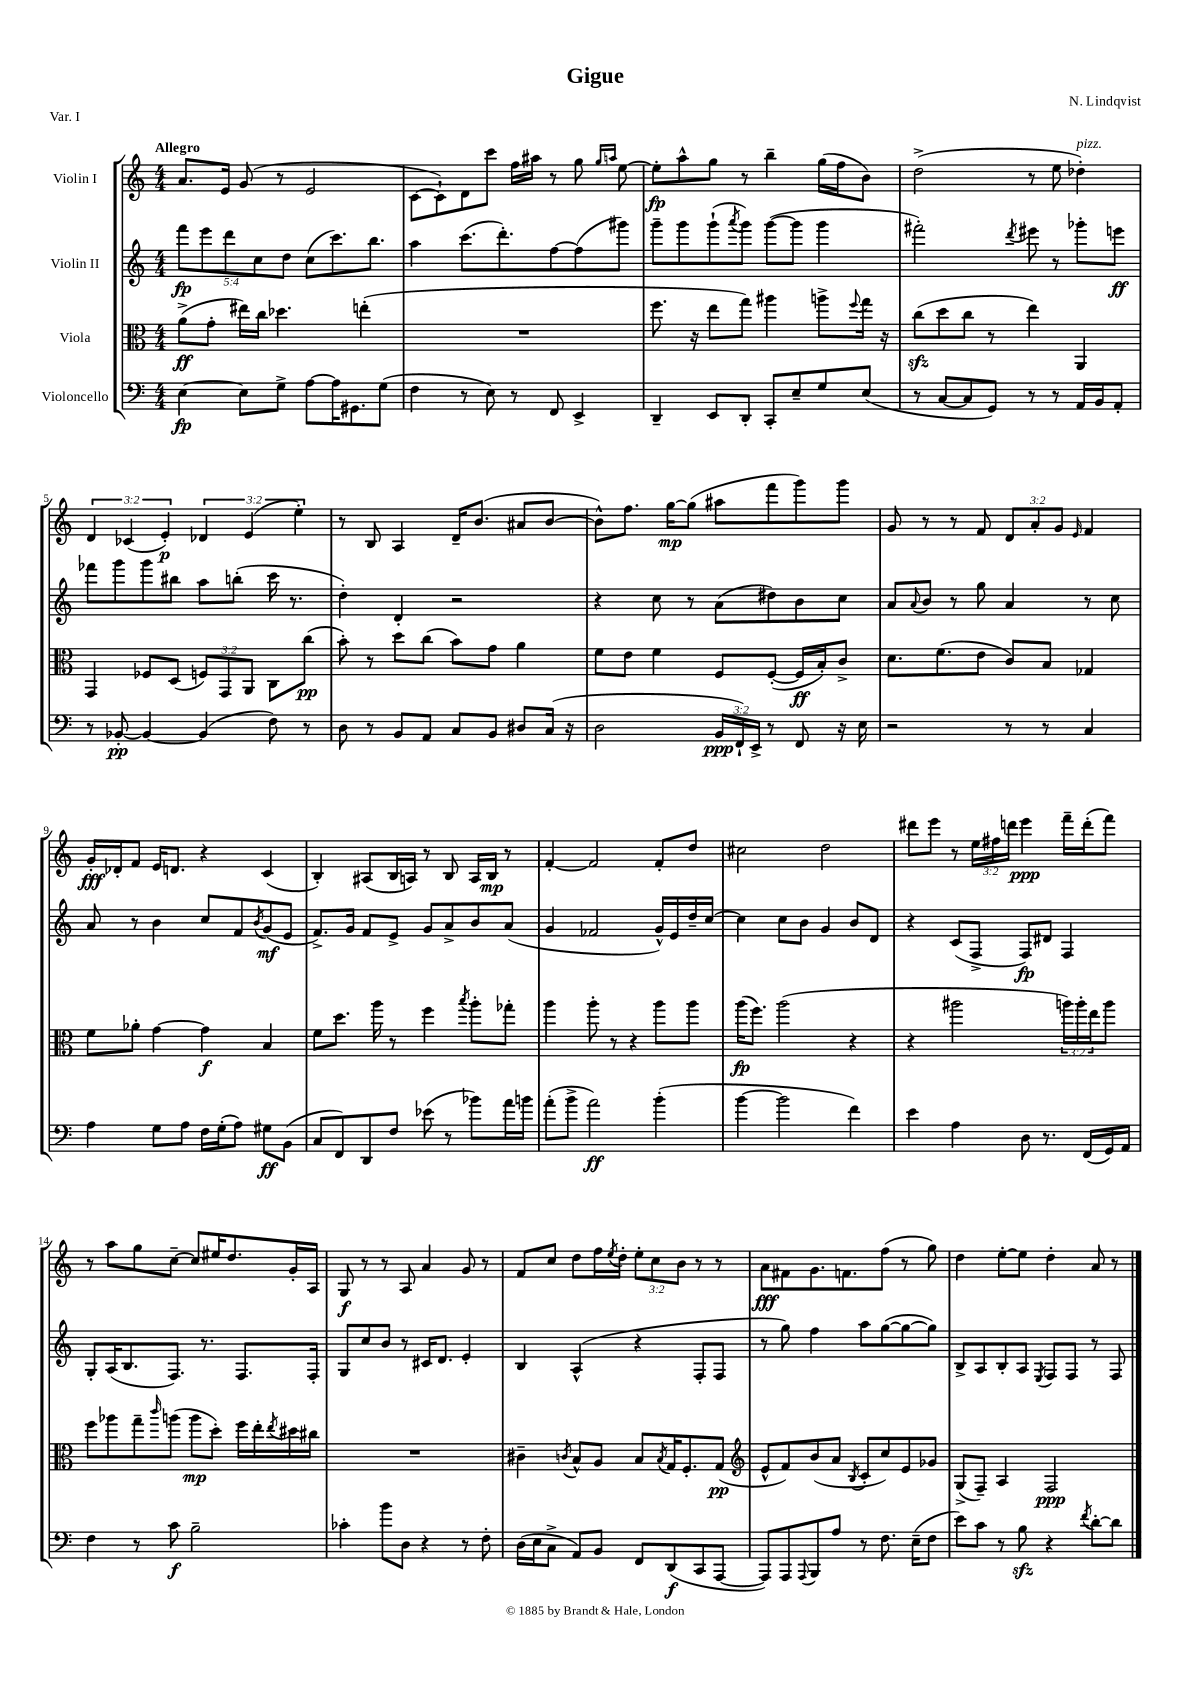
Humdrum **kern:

**kern	**dynam	**kern	**dynam	**kern	**dynam	**kern	**dynam
*part4	*part4	*part3	*part3	*part2	*part2	*part1	*part1
*staff4	*staff4	*staff3	*staff3	*staff2	*staff2	*staff1	*staff1
*I"Violoncello	*	*I"Viola	*	*I"Violin II	*	*I"Violin I	*
*clefF4	*	*clefC3	*	*clefG2	*	*clefG2	*
*k[]	*	*k[]	*	*k[]	*	*k[]	*
*M4/4	*	*M4/4	*	*M4/4	*	*M4/4	*
=1	=1	=1	=1	=1	=1	=1	=1
!	!	!	!	!	!	!LO:TX:a:B:t=Allegro	!
[4E\	fp	(8a^\L	ff	10fff\L	fp	8.a/L	.
.	.	.	.	10eee\	.	.	.
.	.	8g'\J	.	.	.	.	.
.	.	.	.	.	.	16e/Jk	.
.	.	.	.	10ddd\	.	.	.
8E\L]	.	16ee#X\LL)	.	.	.	(8g/	.
.	.	.	.	10cc\	.	.	.
.	.	16cc\JJ	.	.	.	.	.
8G^\J	.	4.dd-X\	.	.	.	8r	.
.	.	.	.	10dd\J	.	.	.
[8A\L	.	.	.	(8cc\L	.	2e/	.
16A\K]	.	.	.	8.ccc\)	.	.	.
8.GG#X\	.	.	.	.	.	.	.
.	.	(4een'\	.	.	.	.	.
.	.	.	.	8.bb\J	.	.	.
(8G\J	.	.	.	.	.	.	.
=2	=2	=2	=2	=2	=2	=2	=2
4F\	.	1r	.	4aa\	.	[8c\L	.
.	.	.	.	.	.	8c`\])	.
8r	.	.	.	(8.ccc\L	.	8d\	.
8E\)	.	.	.	.	.	8ccc\J	.
.	.	.	.	8.ddd'\)	.	.	.
8r	.	.	.	.	.	16ff\LL	.
.	.	.	.	.	.	16aa#X\JJ	.
8FF/	.	.	.	[8ff\	.	8r	.
4EE^/	.	.	.	(8ff\]	.	8gg\	.
.	.	.	.	.	.	16qqgg/LL	.
.	.	.	.	.	.	16qqaan/JJ	.
.	.	.	.	8ggg#X\J)	.	[8ee\	.
=3	=3	=3	=3	=3	=3	=3	=3
4DD~/	.	8.ff\	.	8ggg~\L	.	8ee'\L]	fp
.	.	.	.	8ggg\	.	8aa^^\	.
.	.	16r	.	.	.	.	.
8EE/L	.	8ee\L	.	(8ggg`\	.	8gg\J	.
.	.	.	.	8qaaa/	.	.	.
8DD'/J	.	8gg\J)	.	8ggg\J)	.	8r	.
8CC'/L	.	4aa#X\	.	([8ggg\L	.	4bb~\	.
8E~/	.	.	.	8ggg\J]	.	.	.
8G/	.	8aan^\L	.	4ggg\	.	(16gg\LL	.
.	.	.	.	.	.	16ff\J	.
.	.	8qqff/	.	.	.	.	.
(8E/J	.	16gg\Jk	.	.	.	8b\J)	.
.	.	16r	.	.	.	.	.
=4	=4	=4	=4	=4	=4	=4	=4
8r	.	(8cczz\L	.	2fff#X'\)	.	(2dd^\	.
[8C/L	.	8dd\	.	.	.	.	.
8C/]	.	8cc\J	.	.	.	.	.
8GG/J)	.	8r	.	.	.	.	.
.	.	.	.	8qddd/	.	.	.
8r	.	4ee\)	.	8eee#X\	.	8r	.
8r	.	.	.	8r	.	8ee\	.
!	!	!	!	!	!	!LO:TX:a:i:t=pizz.	!
16AA/LL	.	4AA/	.	8ggg-X'\L	.	4dd-X'\)	.
16BB/J	.	.	.	.	.	.	.
8AA'/J	.	.	.	8eeen\J	ff	.	.
!!LO:LB:g=z
=5	=5	=5	=5	=5	=5	=5	=5
8r	.	4GG/	.	8fff-X\L	.	6d/	.
[8BB-X'/	pp	.	.	8ggg\	.	.	.
.	.	.	.	.	.	(6c-X/	.
4BB-/_	.	8F-X/L	.	8ggg\	.	.	.
.	.	.	.	.	.	6e'/)	p
.	.	(8D/J	.	8bb#X\J	.	.	.
(4BB-/]	.	12Fn/L)	.	8aa\L	.	6d-X/	.
.	.	12GG/	.	.	.	.	.
.	.	.	.	(8bbn'\J	.	.	.
.	.	12AA/J	.	.	.	(6e/	.
8F\)	.	8C\L	.	16ccc\	.	.	.
.	.	.	.	8.r	.	.	.
.	.	.	.	.	.	6ee'\)	.
8r	.	(8cc\J	pp	.	.	.	.
=6	=6	=6	=6	=6	=6	=6	=6
8D\	.	8b'\)	.	4dd'\)	.	8r	.
8r	.	8r	.	.	.	8B/	.
8BB/L	.	8dd\L	.	4d'/	.	4A/	.
8AA/J	.	(8cc\J	.	.	.	.	.
8C/L	.	8b\L)	.	2r	.	16d~/KL	.
.	.	.	.	.	.	(8.b/J	.
8BB/J	.	8g\J	.	.	.	.	.
8D#X/L	.	4a\	.	.	.	8a#X/L	.
(16C/Jk	.	.	.	.	.	[8b/J	.
16r	.	.	.	.	.	.	.
=7	=7	=7	=7	=7	=7	=7	=7
2D\	.	8f\L	.	4r	.	8b^^\L])	.
.	.	8e\J	.	.	.	8.ff\J	.
.	.	4f\	.	8cc\	.	.	.
.	.	.	.	.	.	[16gg\KL	mp
.	.	.	.	8r	.	(8gg\J]	.
24BB/LL	ppp	8F/L	.	(8a\L	.	8aa#X\L	.
24FF`/)	.	.	.	.	.	.	.
24EE^/JJ	.	.	.	.	.	.	.
8r	.	([8F'/J	.	8dd#X\)	.	8fff\	.
8FF/	.	16F/LL]	ff	8b\	.	8ggg\)	.
.	.	16B'/J)	.	.	.	.	.
16r	.	8c^/J	.	8cc\J	.	8ggg\J	.
16E\	.	.	.	.	.	.	.
=8	=8	=8	=8	=8	=8	=8	=8
2r	.	8.d\L	.	8a/L	.	8g/	.
.	.	.	.	8qqa/	.	.	.
.	.	.	.	8b/J	.	8r	.
.	.	(8.f\	.	.	.	.	.
.	.	.	.	8r	.	8r	.
.	.	8e\J	.	8gg\	.	8f/	.
8r	.	8c/L)	.	4a/	.	12d/L	.
.	.	.	.	.	.	12a'/	.
8r	.	8B/J	.	.	.	.	.
.	.	.	.	.	.	12g/J	.
.	.	.	.	.	.	16qqe/	.
4C/	.	4G-X/	.	8r	.	4f/	.
.	.	.	.	8cc\	.	.	.
!!LO:LB:g=z
=9	=9	=9	=9	=9	=9	=9	=9
4A\	.	8f\L	.	8a/	.	16g'/LL	fff
.	.	.	.	.	.	16d-X'/J	.
.	.	8a-X'\J	.	8r	.	8f/J	.
8G\L	.	[4g\	.	4b\	.	16e/KL	.
.	.	.	.	.	.	8.dn/J	.
8A\J	.	.	.	.	.	.	.
16F\LL	.	4g\]	f	8cc/L	.	4r	.
(16G'\J	.	.	.	.	.	.	.
8A\J)	.	.	.	8f/	.	.	.
.	.	.	.	8qb/	.	.	.
8G#X\L	ff	4B/	.	(8g/	mf	(4c/	.
(8BB\J	.	.	.	8e/J	.	.	.
=10	=10	=10	=10	=10	=10	=10	=10
8C/L	.	8f\L	.	8.f^/L)	.	4B'/)	.
8FF/)	.	8.dd\J	.	.	.	.	.
.	.	.	.	16g/Jk	.	.	.
8DD/	.	.	.	8f/L	.	(8A#X/L	.
.	.	16aa\	.	.	.	.	.
8F/J	.	8r	.	8e^/J	.	16B/L	.
.	.	.	.	.	.	16An/JJ)	.
(8e-X\	.	4ff\	.	8g/L	.	8r	.
8r	.	.	.	8a^/	.	8B/	.
.	.	8qbb/	.	.	.	.	.
8b-X\L)	.	8aa'\L	.	8b/	.	16A/LL	.
.	.	.	.	.	.	16B/JJ	mp
16a\L	.	8gg-X'\J	.	(8a/J	.	8r	.
16bn\JJ	.	.	.	.	.	.	.
=11	=11	=11	=11	=11	=11	=11	=11
(8a'\L	.	4aa\	.	4g/	.	[4f'/	.
8b^\J	.	.	.	.	.	.	.
2a\)	ff	8aa'\	.	2f-X/	.	2f/]	.
.	.	8r	.	.	.	.	.
.	.	4r	.	.	.	.	.
(4b'\	.	8aa\L	.	16g^^/LL)	.	8f'/L	.
.	.	.	.	16e/	.	.	.
.	.	8aa\J	.	16dd~/	.	8dd/J	.
.	.	.	.	[16cc/JJ	.	.	.
=12	=12	=12	=12	=12	=12	=12	=12
[4b\	.	(16aa\KL	fp	4cc\]	.	2cc#X\	.
.	.	8.ff\J)	.	.	.	.	.
2b\]	.	(2aa\	.	8cc\L	.	.	.
.	.	.	.	8b\J	.	.	.
.	.	.	.	4g/	.	2dd\	.
4f\)	.	4r	.	8b/L	.	.	.
.	.	.	.	8d/J	.	.	.
=13	=13	=13	=13	=13	=13	=13	=13
4e\	.	4r	.	4r	.	8ddd#X\L	.
.	.	.	.	.	.	8eee\J	.
4A\	.	2aa#X\	.	(8c/L	.	8r	.
.	.	.	.	8F^/J	.	24ee\LL	.
.	.	.	.	.	.	24ff#X\	.
.	.	.	.	.	.	24dddn\JJ	.
8D\	.	.	.	8F/L)	fp	4eee\	ppp
8.r	.	.	.	8d#X/J	.	.	.
.	.	24aan\LL)	.	4F/	.	16fff~\LL	.
.	.	24aa'\	.	.	.	.	.
(16FF/LL	.	.	.	.	.	(16ddd'\J	.
.	.	24ee\J	.	.	.	.	.
16GG/)	.	8aa\J	.	.	.	8fff\J)	.
16AA/JJ	.	.	.	.	.	.	.
!!LO:LB:g=z
=14	=14	=14	=14	=14	=14	=14	=14
4F\	.	8ff\L	.	8G'/L	.	8r	.
.	.	8aa-X\	.	(16A/K	.	8aa\L	.
.	.	.	.	8.B/	.	.	.
8r	.	8gg~\	.	.	.	8gg\	.
.	.	16qqccc/	.	.	.	.	.
8c\	f	(8aan\J	.	8.F/J)	.	[8cc~\J	.
2B~\	.	8aa\L	mp	.	.	8cc/L]	.
.	.	.	.	8.r	.	.	.
.	.	8dd'\J)	.	.	.	16ee#X/K	.
.	.	.	.	.	.	8.dd/	.
.	.	16ff\LL	.	8.F/L	.	.	.
.	.	16ee'\	.	.	.	.	.
.	.	8qee/	.	.	.	.	.
.	.	16dd#X\	.	.	.	16g'/L	.
.	.	16cc#X\JJ	.	16F'/Jk	.	16A/JJ	.
=15	=15	=15	=15	=15	=15	=15	=15
4c-X'\	.	1r	.	8G/L	.	8G/	f
.	.	.	.	8cc/	.	8r	.
8b\L	.	.	.	8b/J	.	8r	.
8D\J	.	.	.	8r	.	8A/	.
4r	.	.	.	16c#X/KL	.	4a/	.
.	.	.	.	8.d/J	.	.	.
8r	.	.	.	4e'/	.	8g/	.
8F'\	.	.	.	.	.	8r	.
=16	=16	=16	=16	=16	=16	=16	=16
(16D\LL	.	4c#X~\	.	4B/	.	8f/L	.
16E\J	.	.	.	.	.	.	.
8C^\J	.	.	.	.	.	8cc/J	.
.	.	8qcn/	.	.	.	.	.
8AA/L)	.	8B^^/L	.	(4A^^/	.	8dd\L	.
8BB/J	.	8A/J	.	.	.	16ff\L	.
.	.	.	.	.	.	8qee/	.
.	.	.	.	.	.	16dd'\JJ	.
8FF/L	.	8B/L	.	4r	.	12ee'\L	.
.	.	.	.	.	.	12cc\	.
.	.	8qB/	.	.	.	.	.
(8DD/	f	16G/K	.	.	.	.	.
.	.	.	.	.	.	12b\J	.
.	.	8.F'/	.	.	.	.	.
8CC/	.	.	.	8F'/L	.	8r	.
[8AAA/J	.	(8G/J	pp	8F/J	.	8r	.
=17	=17	=17	=17	=17	=17	=17	=17
*	*	*clefG2	*	*	*	*	*
8AAA/L])	.	8e^^/L	.	8r	.	8a\L	fff
8AAA/	.	8f/)	.	8gg\)	.	8f#X\	.
8qqAAA/	.	.	.	.	.	.	.
8BBB/	.	(8b/	.	4ff\	.	8.g\	.
8A/J	.	8a/J	.	.	.	.	.
.	.	.	.	.	.	8.fn\	.
.	.	8qB/	.	.	.	.	.
8r	.	8c'/L	.	8aa\L	.	.	.
8.F\	.	8cc/)	.	([8gg\	.	(8ff\J	.
.	.	8e/	.	8gg\_	.	8r	.
(16E~\KL	.	.	.	.	.	.	.
8F\J	.	8g-X/J	.	8gg\J])	.	8gg\)	.
=18	=18	=18	=18	=18	=18	=18	=18
8e\L)	.	(8G^/L	.	8B^/L	.	4dd\	.
8c\J	.	8F~/J)	.	8A/	.	.	.
8r	.	4A/	.	8B'/	.	[8ee'\L	.
8Bzz\	.	.	.	8A/J	.	8ee\J]	.
.	.	.	.	8qE/	.	.	.
4r	.	2F/	ppp	8F/L	.	4dd'\	.
.	.	.	.	8F/J	.	.	.
8qf/	.	.	.	.	.	.	.
[8d'\L	.	.	.	8r	.	8a/	.
8d\J]	.	.	.	8F/	.	8r	.
==	==	==	==	==	==	==	==
*-	*-	*-	*-	*-	*-	*-	*-
